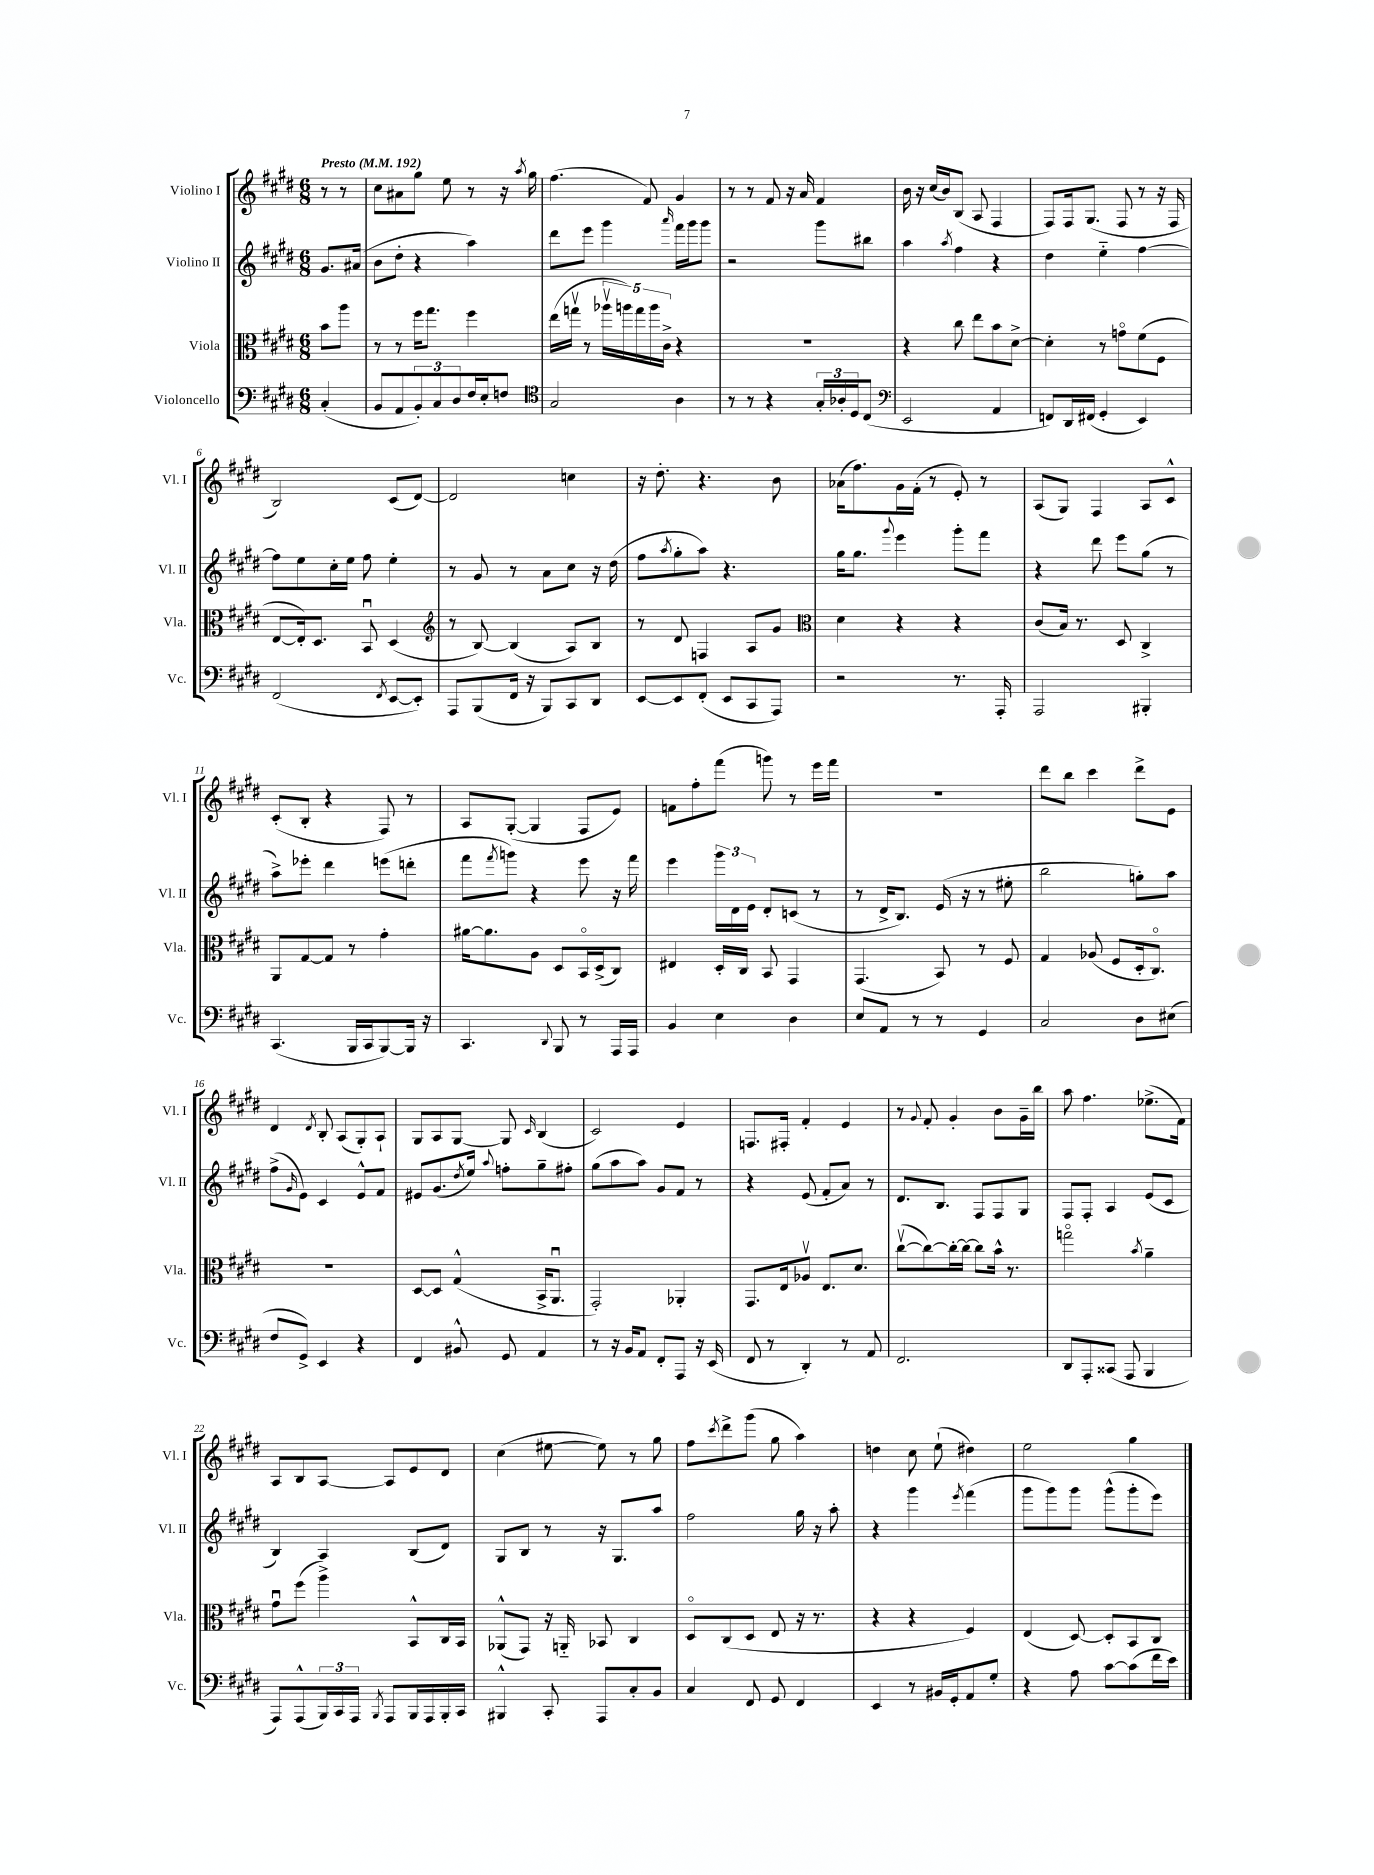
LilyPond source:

<<
\new StaffGroup <<
\new Staff = "s0" \with { instrumentName = "Violino I" shortInstrumentName = "Vl. I" } {
    \clef treble \key e \major \numericTimeSignature \time 6/8 \partial 4 \tempo "Presto" 4 = 192
    r8 r8 |
    cis''8 ais'8 gis''8 e''8 r8 r16 \acciaccatura { a''8 } gis''16 |
    fis''4.( fis'8) gis'4 |
    r8 r8 fis'8 r16 a'16 fis'4 |
    b'16 r16 cis''16( b'16) b8( a8 fis4 |
    fis8) fis16 gis8.( fis8 r8 r16 fis16 |
    b2) cis'8( dis'8~) |
    dis'2 c''4 |
    r16 dis''8.-. r4. b'8 |
    aes'16( fis''8.) gis'16 fis'16-.( r8 e'8-.) r8 |
    a8( gis8) fis4 a8 cis'8-^ |
    cis'8-.( b8-. r4 fis8) r8 |
    a8 gis8~-.( gis4 fis8 e'8) |
    f'8 fis''8-. fis'''8( g'''8) r8 e'''16 fis'''16 |
    R2. |
    dis'''8 b''8 cis'''4 dis'''8-> e'8 |
    dis'4 \acciaccatura { dis'8 } b8-. a8( gis8-.) a8-! |
    gis8 a8 gis8~ gis8 \grace { cis'16 } b4( |
    cis'2) e'4 |
    f8. fis16-. fis'4-. e'4 |
    r8 \appoggiatura { gis'8 } fis'8-. gis'4-. b'8 gis'16-- b''16 |
    a''8 fis''4. ees''8.->( fis'16) |
    a8 b8 a8~ a8 e'8 dis'8 |
    cis''4( eis''8~ eis''8) r8 gis''8 |
    fis''8 \acciaccatura { cis'''8 } dis'''8-> gis'''8( gis''8 a''4) |
    d''4 cis''8 e''8-!( dis''4) |
    e''2 gis''4 \bar "|." |
}
\new Staff = "s1" \with { instrumentName = "Violino II" shortInstrumentName = "Vl. II" } {
    \clef treble \key e \major \numericTimeSignature \time 6/8 \partial 4
    gis'8. ais'16( |
    b'8 dis''8-. r4 a''4) |
    dis'''8 e'''8 gis'''4 \grace { a'''16 } fis'''16 gis'''16 gis'''8 |
    r2 gis'''8 bis''8 |
    a''4 \acciaccatura { a''8 } fis''4 r4 |
    dis''4 e''4-_ fis''4~ |
    fis''8 e''8 cis''16-. e''16 fis''8 e''4-. |
    r8 gis'8 r8 a'8 cis''8 r16 dis''16( |
    fis''8 \acciaccatura { a''8 } gis''8-. a''8) r4. |
    gis''16 gis''8. \appoggiatura { gis'''8 } e'''4 gis'''8-. fis'''8 |
    r4 dis'''8 e'''8 gis''8( r8 |
    a''8->) ees'''8-. dis'''4 e'''8( d'''8-. |
    fis'''8 \acciaccatura { fis'''8 } g'''8) r4 e'''8 r16 fis'''16 |
    e'''4 \tuplet 3/2 { gis'''16 dis'16 e'16 } dis'8-. c'8( r8 |
    r8 dis'16-> b8.) e'16( r16 r8 eis''8-. |
    b''2 g''8-.) a''8 |
    fis''8->( \grace { gis'16 } e'8) cis'4 e'8-^ fis'8 |
    eis'8 gis'8.( \acciaccatura { dis''8 } e''16) \appoggiatura { a''8 } f''8-. gis''8-- fis''8-. |
    gis''8( a''8 a''8) gis'8 fis'8 r8 |
    r4 e'8( fis'8-. a'8) r8 |
    dis'8. b8. fis8 fis8 gis8 |
    fis8 fis8-. a4 e'8( cis'8 |
    b4) a4 b8( dis'8) |
    gis8 b8 r8 r16 gis8. a''8 |
    fis''2 gis''16 r16 a''8-. |
    r4 gis'''4 \acciaccatura { e'''8 } fis'''4( |
    gis'''8 gis'''8) gis'''8 gis'''8-^( gis'''8-. e'''8) \bar "|." |
}
\new Staff = "s2" \with { instrumentName = "Viola" shortInstrumentName = "Vla." } {
    \clef alto \key e \major \numericTimeSignature \time 6/8 \partial 4
    b'8 a''8 |
    r8 r8 fis''16 gis''8. fis''4 |
    e''16( g''16\upbow r8 \tuplet 5/4 { aes''16\upbow a''16) g''16 a''16 cis'16-> } r4 |
    R2. |
    r4 cis''8 e''8 b'8 dis'8~-> |
    dis'4-. r8 g'8\flageolet fis'8( fis8 |
    e8~ e16-.) dis8. b,8\downbow dis4( |
    \clef treble r8 b8~) b4( a8) b8 |
    r8 dis'8 f4 a8 gis'8 |
    \clef alto dis'4 r4 r4 |
    cis'8( b16) r8. dis8 cis4-> |
    a,8 gis8~ gis8 r8 gis'4-. |
    ais'16~ ais'8. a8 dis8 b,16\flageolet dis16->( cis8) |
    eis4 dis16-. cis16 b,8 gis,4 |
    gis,4.( b,8) r8 fis8 |
    gis4 aes8( fis8 dis16-. cis8.\flageolet) |
    R2. |
    dis8~ dis8 gis4-^( b,16-> a,8.\downbow |
    gis,2-.) aes,4-. |
    gis,8. e16 aes8\upbow e8. dis'8. |
    cis''8~\upbow( cis''8~) cis''16~-. cis''16~ cis''8 b'16-^ r8. |
    g''2\flageolet \acciaccatura { b'8 } a'4-- |
    gis'8\downbow fis''8( a''4->) b,8-^ cis16 b,16 |
    aes,8-^( gis,8) r16 a,16-_ bes,8 cis4 |
    dis8\flageolet cis8( dis8 e8 r16 r8. |
    r4 r4 fis4) |
    e4( dis8~) dis8-. b,8 cis8 \bar "|." |
}
\new Staff = "s3" \with { instrumentName = "Violoncello" shortInstrumentName = "Vc." } {
    \clef bass \key e \major \numericTimeSignature \time 6/8 \partial 4
    cis4-.( |
    b,8 a,8 \tuplet 3/2 { b,8-.) cis8 dis8 } fis16 e16-. f8 |
    \clef tenor gis2 a4 |
    r8 r8 r4 \tuplet 3/2 { gis16-. aes16-. dis16 } cis8( |
    \clef bass e,2 a,4 |
    f,8) dis,16 fis,16( gis,4-. e,4) |
    fis,2( \acciaccatura { fis,8 } e,8~ e,8-.) |
    a,,8 b,,8( fis,16 r16 b,,8) cis,8 dis,8 |
    e,8~ e,8 fis,8-.( e,8 cis,8 a,,8) |
    r2 r8. a,,16-. |
    a,,2 bis,,4-. |
    cis,4.( b,,16 cis,16 b,,8~) b,,16 r16 |
    cis,4. \appoggiatura { dis,8 } b,,8 r8 a,,16 a,,16 |
    b,4 e4 dis4 |
    e8 a,8 r8 r8 gis,4 |
    cis2 dis8 eis8( |
    fis8 gis,8->) e,4 r4 |
    fis,4 bis,8-^ gis,8 a,4 |
    r8 r16 b,16 a,8 fis,8-. a,,8 r16 e,16( |
    fis,8 r8 dis,4-.) r8 a,8 |
    fis,2. |
    dis,8 a,,8-. cisis,8( a,,8 b,,4 |
    a,,8) a,,8-^( \tuplet 3/2 { b,,16) cis,16 a,,16 } \acciaccatura { b,,8 } a,,8 b,,16 a,,16 b,,16-. cis,16 |
    bis,,4-^ cis,8-. a,,8 cis8-. b,8 |
    cis4 fis,8 gis,8 fis,4 |
    e,4 r8 bis,16 gis,16-. a,8 gis8-. |
    r4 a8 cis'8~ cis'8( fis'16 e'16) \bar "|." |
}
>>
>>
